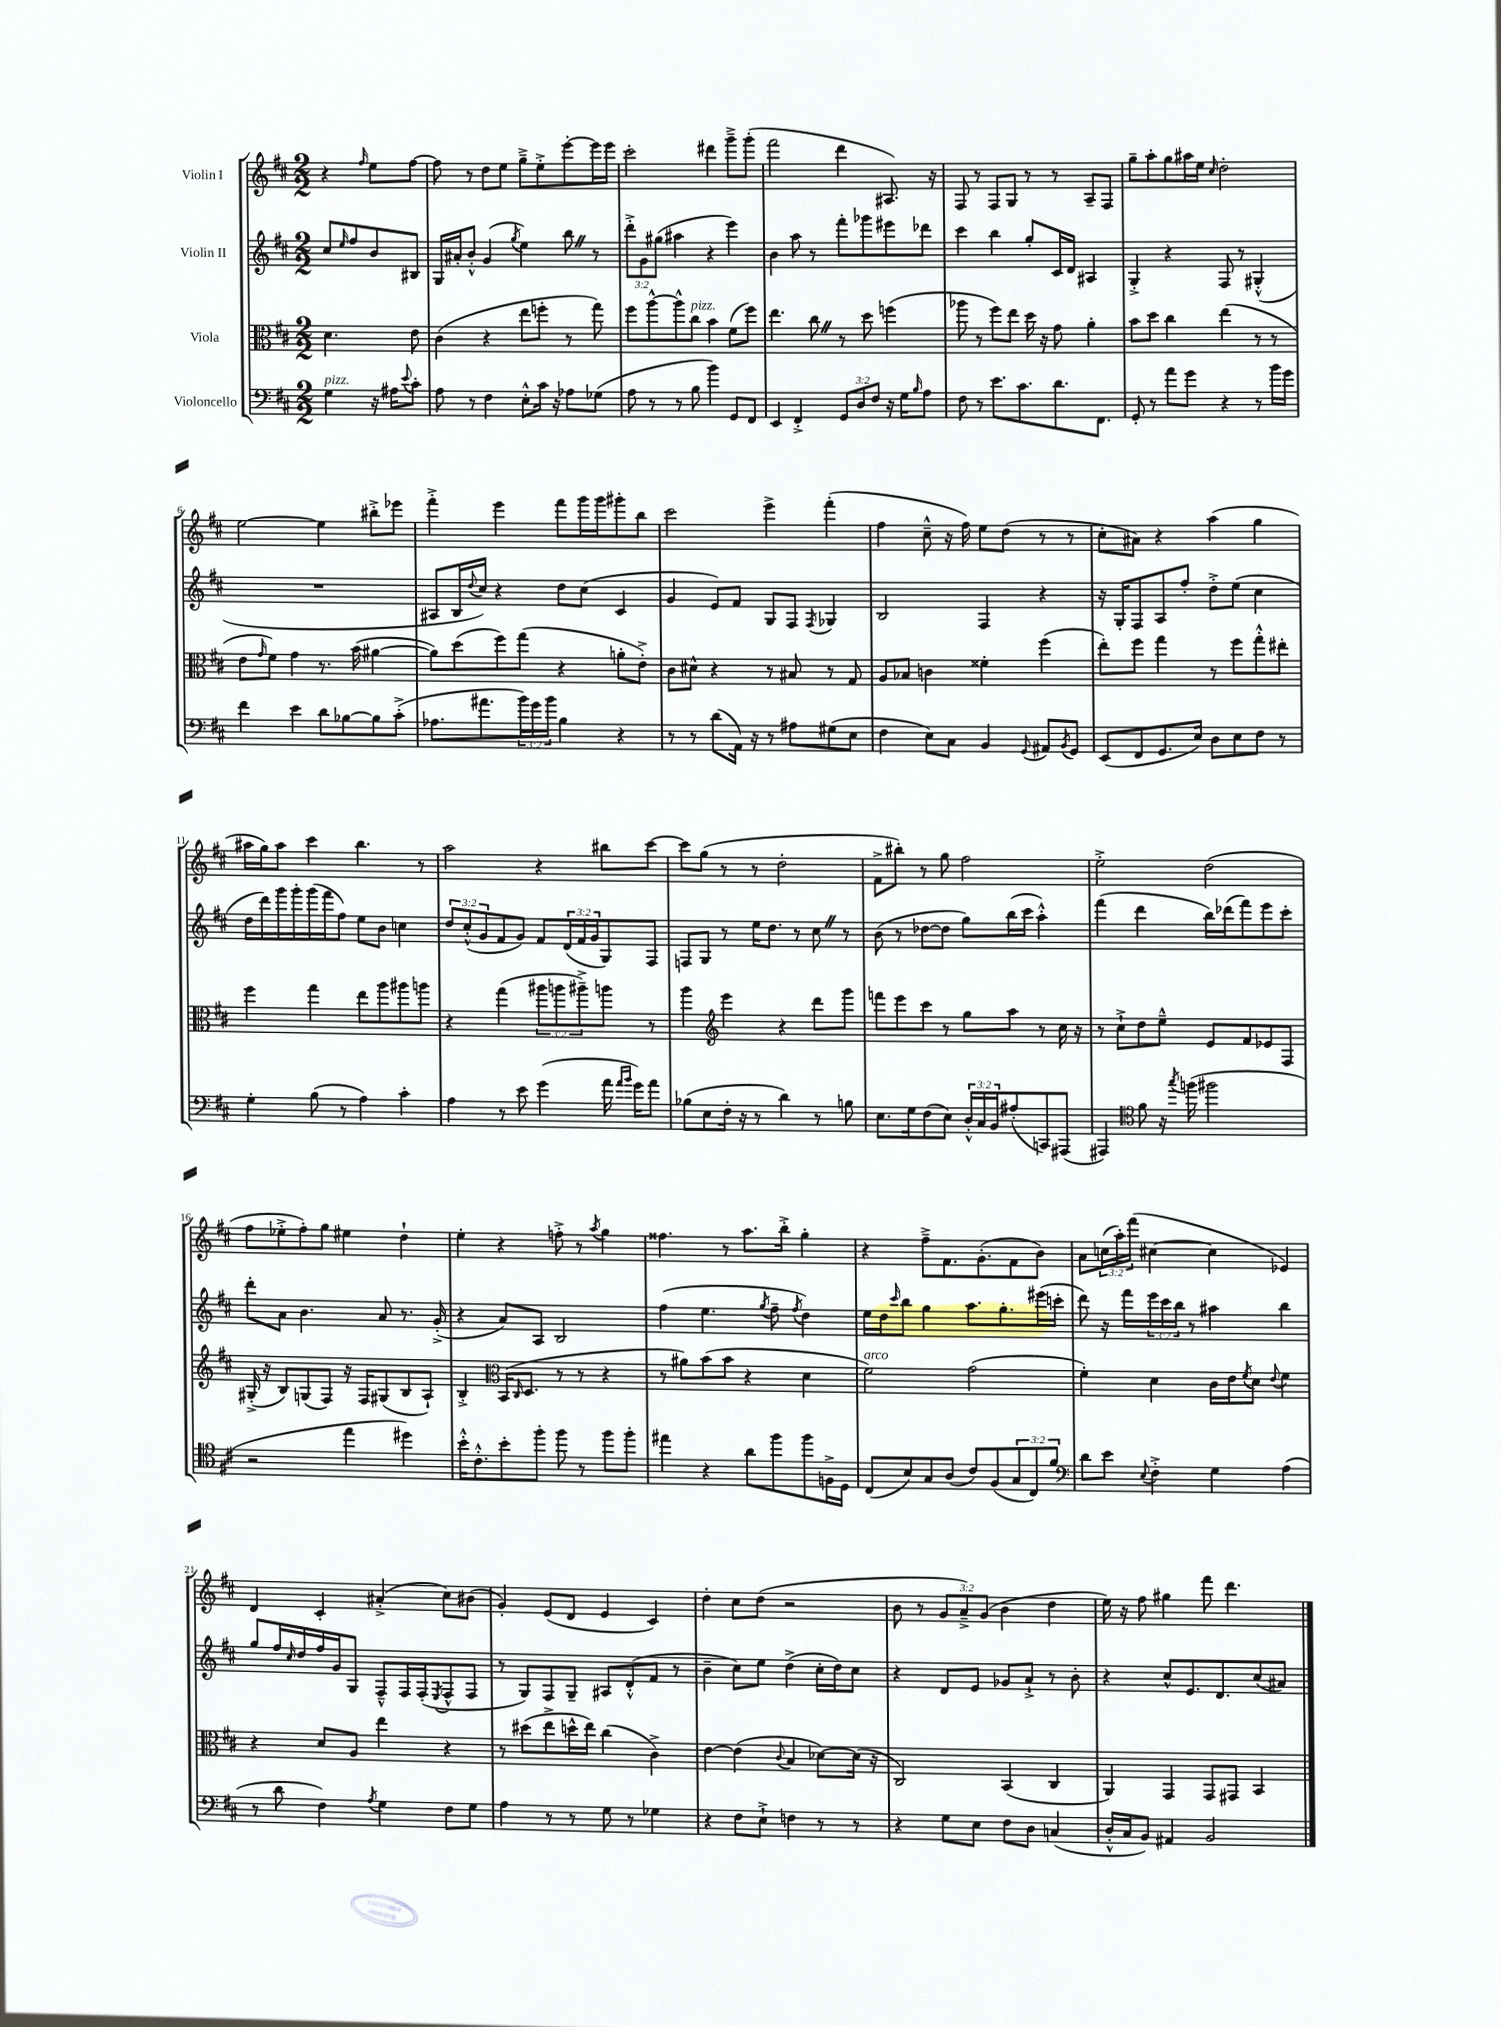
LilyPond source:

<<
\new StaffGroup <<
\new Staff = "s0" \with { instrumentName = "Violin I" } {
    \clef treble \key d \major \numericTimeSignature \time 2/2 \override Staff.TupletNumber.text = #tuplet-number::calc-fraction-text \partial 2
    r4 \grace { fis''16 } e''8 fis''8~ |
    fis''8 r8 d''8 e''8 g''8---> e''8-.-> e'''8~-. e'''16 e'''16 |
    cis'''2-. dis'''4 g'''8---> g'''8-.( |
    fis'''2 d'''4 ais8.) r16 |
    fis8 r8 fis8 g8 r8 r8 a8-- fis8 |
    g''8-- a''8-. g''8 ais''16 e''16 \grace { cis''16 } d''2-. |
    e''2~ e''4 bis''8-.-> ees'''8 |
    fis'''4-.-> e'''4 fis'''8 g'''16 g'''16 gis'''8-. b''8 |
    cis'''2 e'''4-> fis'''4-.( |
    fis''4 cis''8---^ r16 fis''16) e''8 d''8( r8 r8 |
    cis''8-. ais'8) r4 a''4( g''4 |
    ais''16 g''16) ais''8 cis'''4 b''4. r8 |
    a''2 r4 bis''8 cis'''8~ |
    cis'''8 g''8( r8 r8 d''2-. |
    fis'8-> bis''8-.) r8 g''8 fis''2 |
    e''2-.-> d''2( |
    fis''8 ees''8-.-> fis''8-.) g''8 eis''4 d''4-! |
    e''4-. r4 f''8-.-> r8 \acciaccatura { a''8 } g''4 |
    fisis''4. r8 a''8. b''16-.-> g''4-. |
    r4 fis''8---> fis'8. g'8.-.( fis'8 b'8) |
    a'8 \tuplet 3/2 { c''16( a''16-.) fis'''16( } cis''4~ cis''4 ees'4) |
    d'4 cis'4-. ais'4-.->( cis''8) bis'8( |
    g'4-.) e'8( d'8 e'4 cis'4) |
    d''4-. cis''8 d''8( r2 |
    b'8 r8 \tuplet 3/2 { g'8 a'8--->) g'8( } b'4 d''4 |
    e''16) r16 fis''8 gis''4 fis'''8 d'''4. \bar "|." |
}
\new Staff = "s1" \with { instrumentName = "Violin II" } {
    \clef treble \key d \major \numericTimeSignature \time 2/2 \override Staff.TupletNumber.text = #tuplet-number::calc-fraction-text \partial 2
    cis''8 \grace { e''16 } fis''8 b'8 bis8 |
    g16 ais'16-. b'8-.-^ g'4( \acciaccatura { g''8 } e''4) b''8 \once \override BreathingSign.text = \markup { \musicglyph "scripts.caesura.straight" } \breathe r8 |
    \tuplet 3/2 { d'''8-.-> g'8 gis''8( } ais''4 r4 e'''4) |
    b'4 a''8 r8 fis'''8-. ges'''8 eis'''8 des'''8 |
    cis'''4 b''4 g''8-. cis'16 d'16 ais4 |
    g4-.-> r4 fis8 r8 gis4-.-^( |
    R1 |
    ais8 b16 \appoggiatura { d''8 } cis''16) r4 d''8 cis''8( cis'4 |
    g'4 e'8) fis'8 g8 fis8 \acciaccatura { fis8 } ges4 |
    b2 fis4 r4 |
    r16 g16-. fis8 a8 fis''8-. d''8-.-> e''8( cis''4 |
    d''16 d'''16) g'''16 g'''16-. g'''16( fis'''16 fis''8) e''8 b'8 c''4 |
    \tuplet 3/2 { d''8 cis''8-.-^( g'8 } fis'8 g'8) fis'8 \tuplet 3/2 { d'16( fis'16 g'16 } g8) fis8 |
    f8 g8 r8 e''16 d''8. r8 cis''8 \once \override BreathingSign.text = \markup { \musicglyph "scripts.caesura.straight" } \breathe r8 |
    b'8( r8 des''8~ des''8 g''8) b''16( cis'''16 a''4-.-^) |
    fis'''4( d'''4 b''16) des'''16( fis'''8) e'''8 cis'''8-. |
    d'''8-. a'8 b'4. a'8 r8. g'16-.->( |
    r4 a'8) a8 b2 |
    fis''4( e''4. \acciaccatura { g''8 } fis''8-- \acciaccatura { fis''8 } d''4) |
    e''16 d''16 \grace { cis'''16 } b''8 g''4 a''8. g''8.-. eis'''16( c'''16-. |
    d'''8) r16 fis'''16 \tuplet 3/2 { e'''16 cis'''16 b''16 } r8 ais''4 b''4 |
    g''8 fis''16 \grace { cis''16 } d''16 fis''16 g'16 g8 fis8---^ fis16 fis16-.( \acciaccatura { e8 } fis8-^ fis8 |
    r8 g8) fis8 g8-- ais8 d'8-.-^( fis'8 r8 |
    b'4-- cis''8) e''8 d''4->( cis''16-. d''16) cis''8 |
    r4 d'8 e'8 ges'8 a'8-!-> r8 b'8-. |
    r4 cis''8-^ e'8. d'8. cis''8( ais'8) \bar "|." |
}
\new Staff = "s2" \with { instrumentName = "Viola" } {
    \clef alto \key d \major \numericTimeSignature \time 2/2 \override Staff.TupletNumber.text = #tuplet-number::calc-fraction-text \partial 2
    d'4. e'8 |
    cis'4( r4 e''8 f''8-. r8 g''8) |
    fis''8 a''8~-^ a''8-^ cis''8^\markup { \italic "pizz." } b'4 fis'8( fis''8) |
    e''4. cis''8 \once \override BreathingSign.text = \markup { \musicglyph "scripts.caesura.straight" } \breathe r8 d''8 f''4( |
    aes''8 r8 fis''8) e''8 d''16 r16 g'8 a'4-. |
    b'8 d''8 cis''4 e''4( r8 r8 |
    e'8 \grace { g'16 } fis'8) g'4 r8. b'16( ais'4~ |
    ais'8) d''8( fis''8) g''8( r4 a'8-. e'8-.->) |
    cis'8 dis'8-^ r4 r8 bis8 r8 g8 |
    a8 bes8 c'4 fisis'4-. fis''4( |
    e''8-.) fis''8 g''4 r8 fis''8 g''8-.-^ eis''8-. |
    fis''4 g''4 e''8 a''8 ais''8 a''8 |
    r4 g''4( \tuplet 3/2 { ais''8 a''8 ais''8--->) } a''8 r8 |
    a''4 \clef treble e'''4 r4 d'''8 g'''8 |
    f'''8 e'''8 cis'''8 r8 g''8 a''8 r8 cis''16 r16 |
    r8 cis''8-!-> d''8 e''8---^ e'8 fis'8 ees'8 fis8 |
    gis16-.->( r16 b8) g8( fis8) r16 fis16 gis8( b8 a8-!) |
    b4-.-> \clef alto b,16( \grace { cis16 } d8. r8 r8 r4 |
    r8 ais'8) b'8( b'8 r4 d'4 |
    fis'2^\markup { \italic "arco" }) g'2( |
    fis'4-.) d'4 cis'16 e'16 \acciaccatura { fis'8 } d'8 \appoggiatura { e'8 } fis'4 |
    r4 d'8 a8 e''4 r4 |
    r8 dis''8( e''8-> d''16-^ e''16) cis''4( cis'4->) |
    e'4~ e'4( \appoggiatura { cis'8 } b4 des'8~) des'16( r16 |
    cis2) b,4( cis4 |
    a,4) g,4 g,8 gis,8 b,4 \bar "|." |
}
\new Staff = "s3" \with { instrumentName = "Violoncello" } {
    \clef bass \key d \major \numericTimeSignature \time 2/2 \override Staff.TupletNumber.text = #tuplet-number::calc-fraction-text \partial 2
    g4^\markup { \italic "pizz." } r16 ais16 \appoggiatura { e'8 } cis'8-. |
    a8 r8 fis4 e8-.-^ cis'16 r16 aes8 ges8( |
    a8 r8 r8 b8 b'4) g,8 fis,8 |
    e,4 fis,4-.-> \tuplet 3/2 { g,8 d8 fis8 } r16 g16 \grace { b16 } a8 |
    fis8 r8 e'8. cis'8. d'8. fis,8. |
    g,8-. r8 a'8 g'8 r4 r8 b'16 g'16 |
    fis'4 e'4 d'8 bes8~ bes8 cis'8-.->( |
    aes8. ais'8. \tuplet 3/2 { b'16) g'16 b'16 } b4 r4 |
    r8 r8 d'8( a,16) r16 r8 ais8 gis8( e8 |
    fis4 e8) cis8 b,4 \appoggiatura { g,8 } ais,8 \acciaccatura { b,8 } g,8 |
    e,8( fis,8 g,8. e16) d8 e8 fis8 r8 |
    g4-. b8( r8 a4) cis'4-. |
    a4 r8 e'8 g'4( a'16 \grace { a'16 b'16 } g'16) a'8 |
    bes8( e8 fis16-. r16 r8 d'4) r8 b8 |
    e8. g16 fis8( e8) \tuplet 3/2 { d16-.-^ cis16 b,16 } ais8-.( c,8) ais,,8( |
    ais,,4) \clef tenor fis'8 r16 \acciaccatura { g''8 } f''16( fis''2 |
    r2 e''4 dis''4) |
    b'16-.-^ cis'8.-.-^ b'8-. fis''8-. fis''8 r8 fis''8 fis''8-. |
    eis''4 r4 a'8 fis''8 fis''8 f16-> d16 |
    cis8( b8) g8 a8( cis'8) fis8( \tuplet 3/2 { g8 cis8) fis'8 } |
    \clef bass d'8 e'8 \appoggiatura { e8 } fis4-.-> g4 a4( |
    r8 d'8 fis4) \acciaccatura { a8 } g4 fis8 g8 |
    a4 r8 r8 g8 r8 ges4 |
    r4 fis8 e8-!-> f4 r8 r8 |
    r4 g8 e8 fis8 d8 c4( |
    d16-.-^ cis16 b,8) ais,4 b,2 \bar "|." |
}
>>
>>
